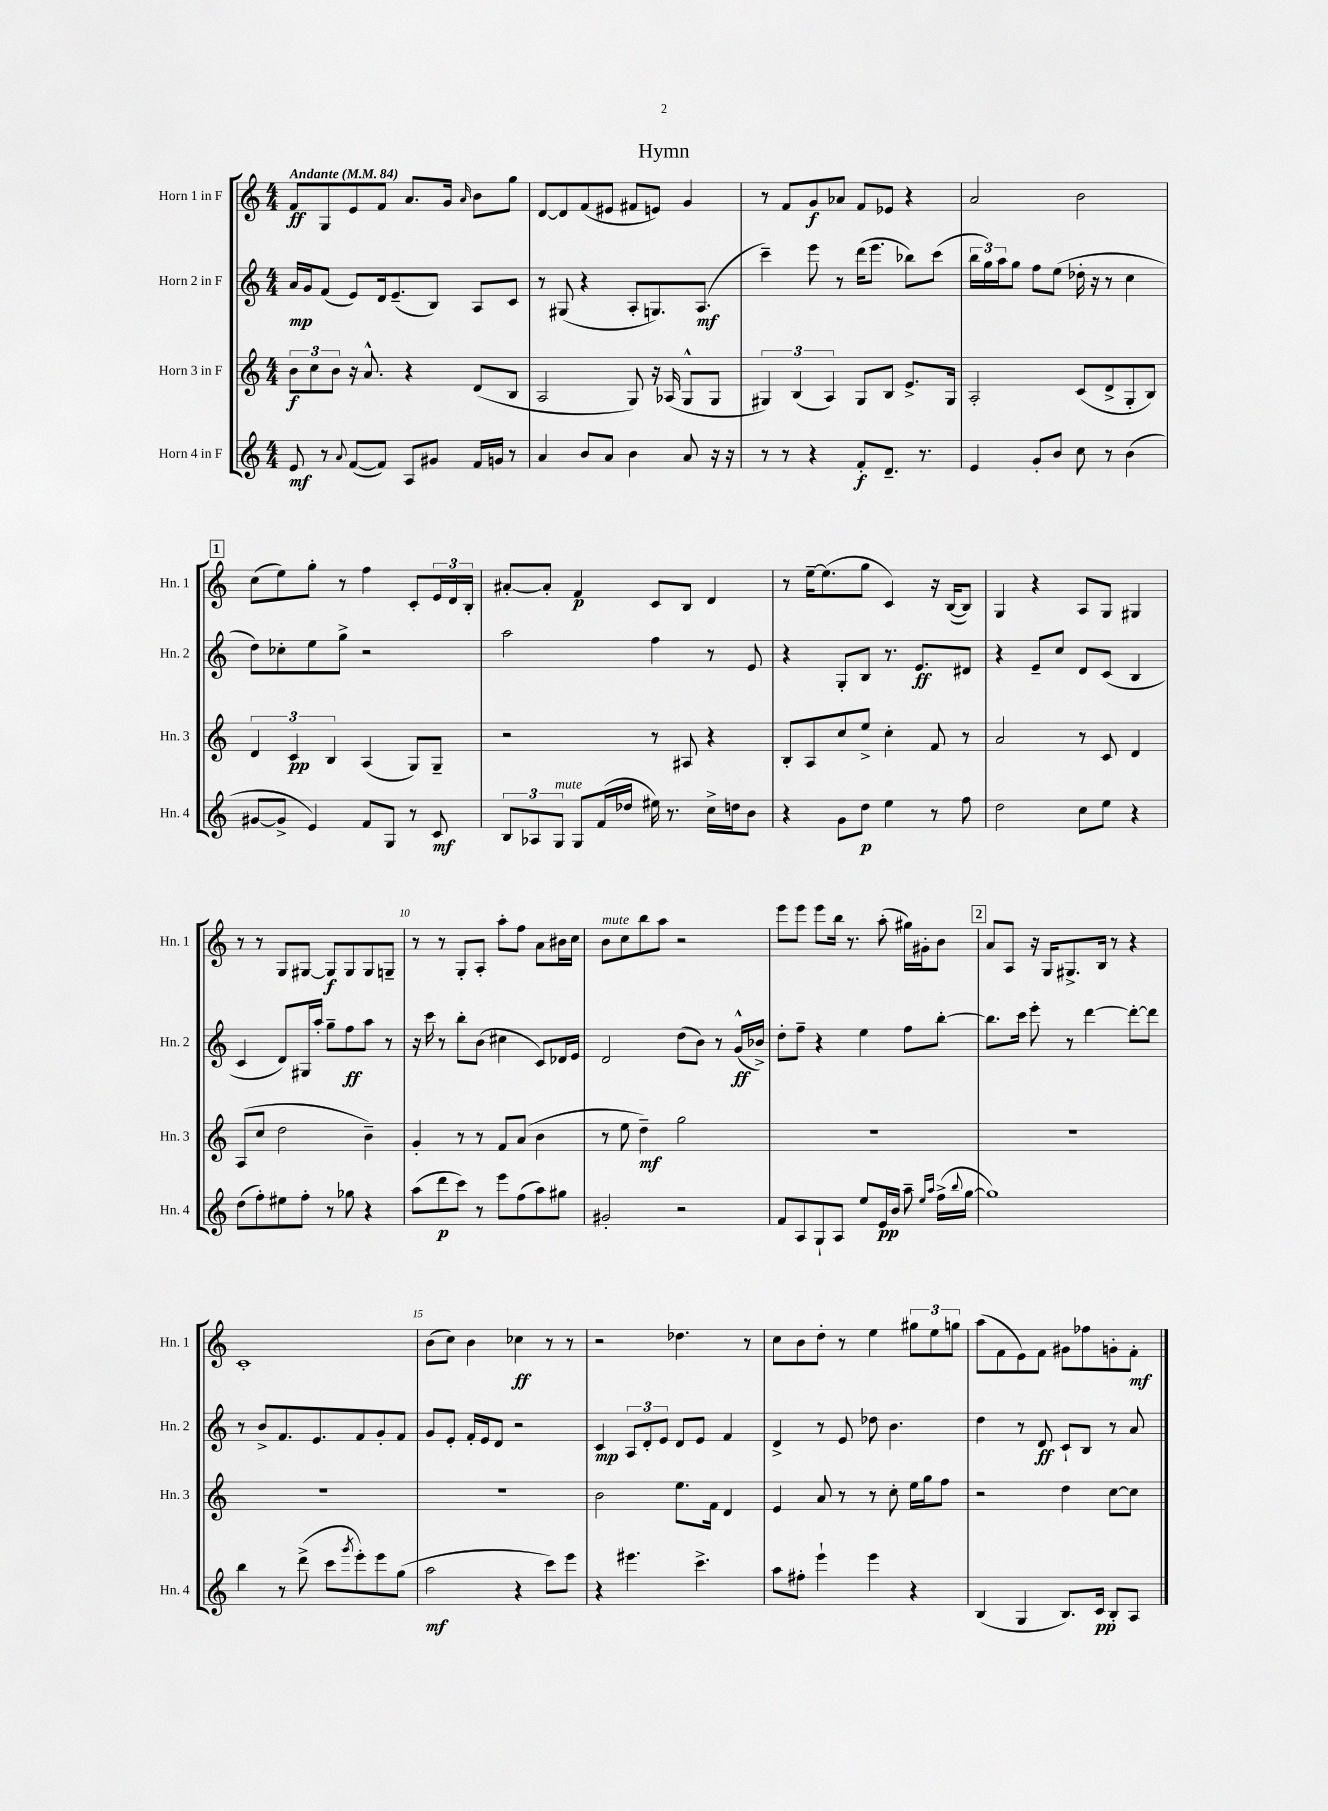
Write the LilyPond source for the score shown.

\header { title = "Hymn" }
<<
\new StaffGroup <<
\new Staff = "s0" \with { instrumentName = "Horn 1 in F" shortInstrumentName = "Hn. 1" } {
    \clef treble \key c \major \numericTimeSignature \time 4/4 \tempo "Andante" 4 = 84
    f'8\ff g8 e'8 f'8 a'8. g'16 \grace { a'16 } b'8 g''8 |
    d'8~ d'8 f'8( eis'8 fis'8 e'8) g'4 |
    r8 f'8 g'8\f aes'8 f'8 ees'8 r4 |
    a'2 b'2 |
    \mark \markup { \box "1" } c''8( e''8) g''8-. r8 f''4 c'8-. \tuplet 3/2 { e'16 d'16 b16-. } |
    ais'8~-. ais'8-. f'4\p c'8 b8 d'4 |
    r8 e''16~-- e''8.( g''8 c'4) r16 b16~( b8) |
    g4 r4 a8 g8 gis4 |
    r8 r8 g8 gis8~ gis8\f gis8 gis8 g8-- |
    r8 r8 g8-. a8-. a''8-. f''8 a'8 bis'16 c''16 |
    b'8^\markup { \italic "mute" } c''8 b''8 a''8 r2 |
    e'''8 e'''8 e'''8 b''16 r8. a''8-.( gis''16) gis'16-. b'8 |
    \mark \markup { \box "2" } a'8 a8 r16 g16 gis8.-> b16 r8 r4 |
    c'1-. |
    b'8( c''8) b'4 ces''4\ff r8 r8 |
    r2 des''4. r8 |
    c''8 b'8 d''8-. r8 e''4 \tuplet 3/2 { gis''8 e''8 g''8 } |
    a''8( f'8 e'8) f'8 gis'8 fes''8 g'8-. f'8-.\mf \bar "|." |
}
\new Staff = "s1" \with { instrumentName = "Horn 2 in F" shortInstrumentName = "Hn. 2" } {
    \clef treble \key c \major \numericTimeSignature \time 4/4
    a'16\mp g'16 f'8( e'8) d'16 e'8.--( b8) a8 c'8 |
    r8 gis8( r4 a8-. g8.) a8.\mf( |
    c'''4--) e'''8 r8 d'''16( e'''8. bes''8) c'''8( |
    \tuplet 3/2 { b''16 g''16) a''16 } g''8 f''8 e''8( des''16-. r16 r8 c''4 |
    \mark \markup { \box "1" } d''8) ces''8-. e''8 g''8-> r2 |
    a''2 f''4 r8 e'8 |
    r4 g8-. b8 r8. e'8.\ff dis'8 |
    r4 e'8-- c''8 d'8 c'8( b4 |
    c'4 d'8) gis16 a''16-. g''8-- f''8\ff a''8 r8 |
    r16 c'''16 r8 b''8-. b'8( cis''4 c'8) des'16 e'16 |
    d'2 d''8( b'8) r8 g'16-^\ff( bes'16->) |
    d''8-. f''8-- r4 e''4 f''8 b''8~-. |
    \mark \markup { \box "2" } b''8. c'''16 e'''8-. r8 d'''4~ d'''8~-. d'''8 |
    r8 b'8-> f'8. e'8. f'8 g'8-. f'8 |
    g'8 e'8-. f'16-. e'16 d'8 r2 |
    c'4\mp \tuplet 3/2 { a8 d'8-. e'8 } d'8 e'8 f'4 |
    d'4-> r8 e'8 des''8 b'4. |
    d''4 r8 d'8\ff c'8-! b8 r8 a'8 \bar "|." |
}
\new Staff = "s2" \with { instrumentName = "Horn 3 in F" shortInstrumentName = "Hn. 3" } {
    \clef treble \key c \major \numericTimeSignature \time 4/4
    \tuplet 3/2 { b'8\f c''8 b'8 } r16 a'8.-^ r4 d'8( b8 |
    a2 g8) r16 aes16( g8-^ g8 |
    \tuplet 3/2 { gis4) b4( a4) } gis8 b8 e'8.-> gis16 |
    a2-. c'8( d'8-> g8-. b8) |
    \mark \markup { \box "1" } \tuplet 3/2 { d'4 c'4\pp b4 } a4( g8) g8-- |
    r2 r8 ais8 r4 |
    b8-. a8 c''8 e''8-> c''4-. f'8 r8 |
    a'2 r8 c'8 d'4 |
    a8( c''8 d''2 b'4--) |
    g'4-. r8 r8 f'8 a'8( b'4 |
    r8 e''8 d''4--\mf) g''2 |
    R1 |
    \mark \markup { \box "2" } R1 |
    R1 |
    R1 |
    b'2 e''8. f'16 d'4 |
    e'4 a'8 r8 r8 c''8-. e''16 g''16 f''8 |
    r2 d''4 c''8~ c''8 \bar "|." |
}
\new Staff = "s3" \with { instrumentName = "Horn 4 in F" shortInstrumentName = "Hn. 4" } {
    \clef treble \key c \major \numericTimeSignature \time 4/4
    e'8\mf r8 \appoggiatura { a'8 } f'8~( f'8) a8 gis'8 f'16 g'16 r8 |
    a'4 b'8 a'8 b'4 a'8 r16 r16 |
    r8 r8 r4 f'8-.\f d'8.-- r8. |
    e'4 g'8-. b'8 c''8 r8 b'4( |
    \mark \markup { \box "1" } gis'8~ gis'8-> e'4) f'8 g8 r8 c'8\mf |
    \tuplet 3/2 { b8 aes8 g8^\markup { \italic "mute" } } g8 f'16( des''16 eis''16) r8. c''16-> d''16 b'8 |
    r4 g'8 d''8\p e''4 r8 f''8 |
    d''2 c''8 e''8 r4 |
    d''8( f''8-.) eis''8 f''8-. r8 ges''8 r4 |
    a''8( d'''8\p c'''8) r8 e'''8 f''8( a''8) gis''8 |
    gis'2-. r2 |
    f'8 a8 g8-! a8 e''8 e'16\pp b'16 a''8-- \grace { e''16 a''16 } f''16->( \appoggiatura { b''8 } g''16~ |
    \mark \markup { \box "2" } g''1) |
    b''4 r8 d'''8->( c'''8 \acciaccatura { g'''8 } e'''8-.) e'''8 g''8( |
    a''2\mf r4 c'''8) e'''8 |
    r4 eis'''4. c'''4.-> |
    a''8 fis''8-. e'''4-! e'''4 r4 |
    b4( g4 b8.) c'16\pp b8-. a8 \bar "|." |
}
>>
>>
\layout { \context { \Score \override BarNumber.break-visibility = ##(#f #t #t) barNumberVisibility = #(every-nth-bar-number-visible 5) } }
